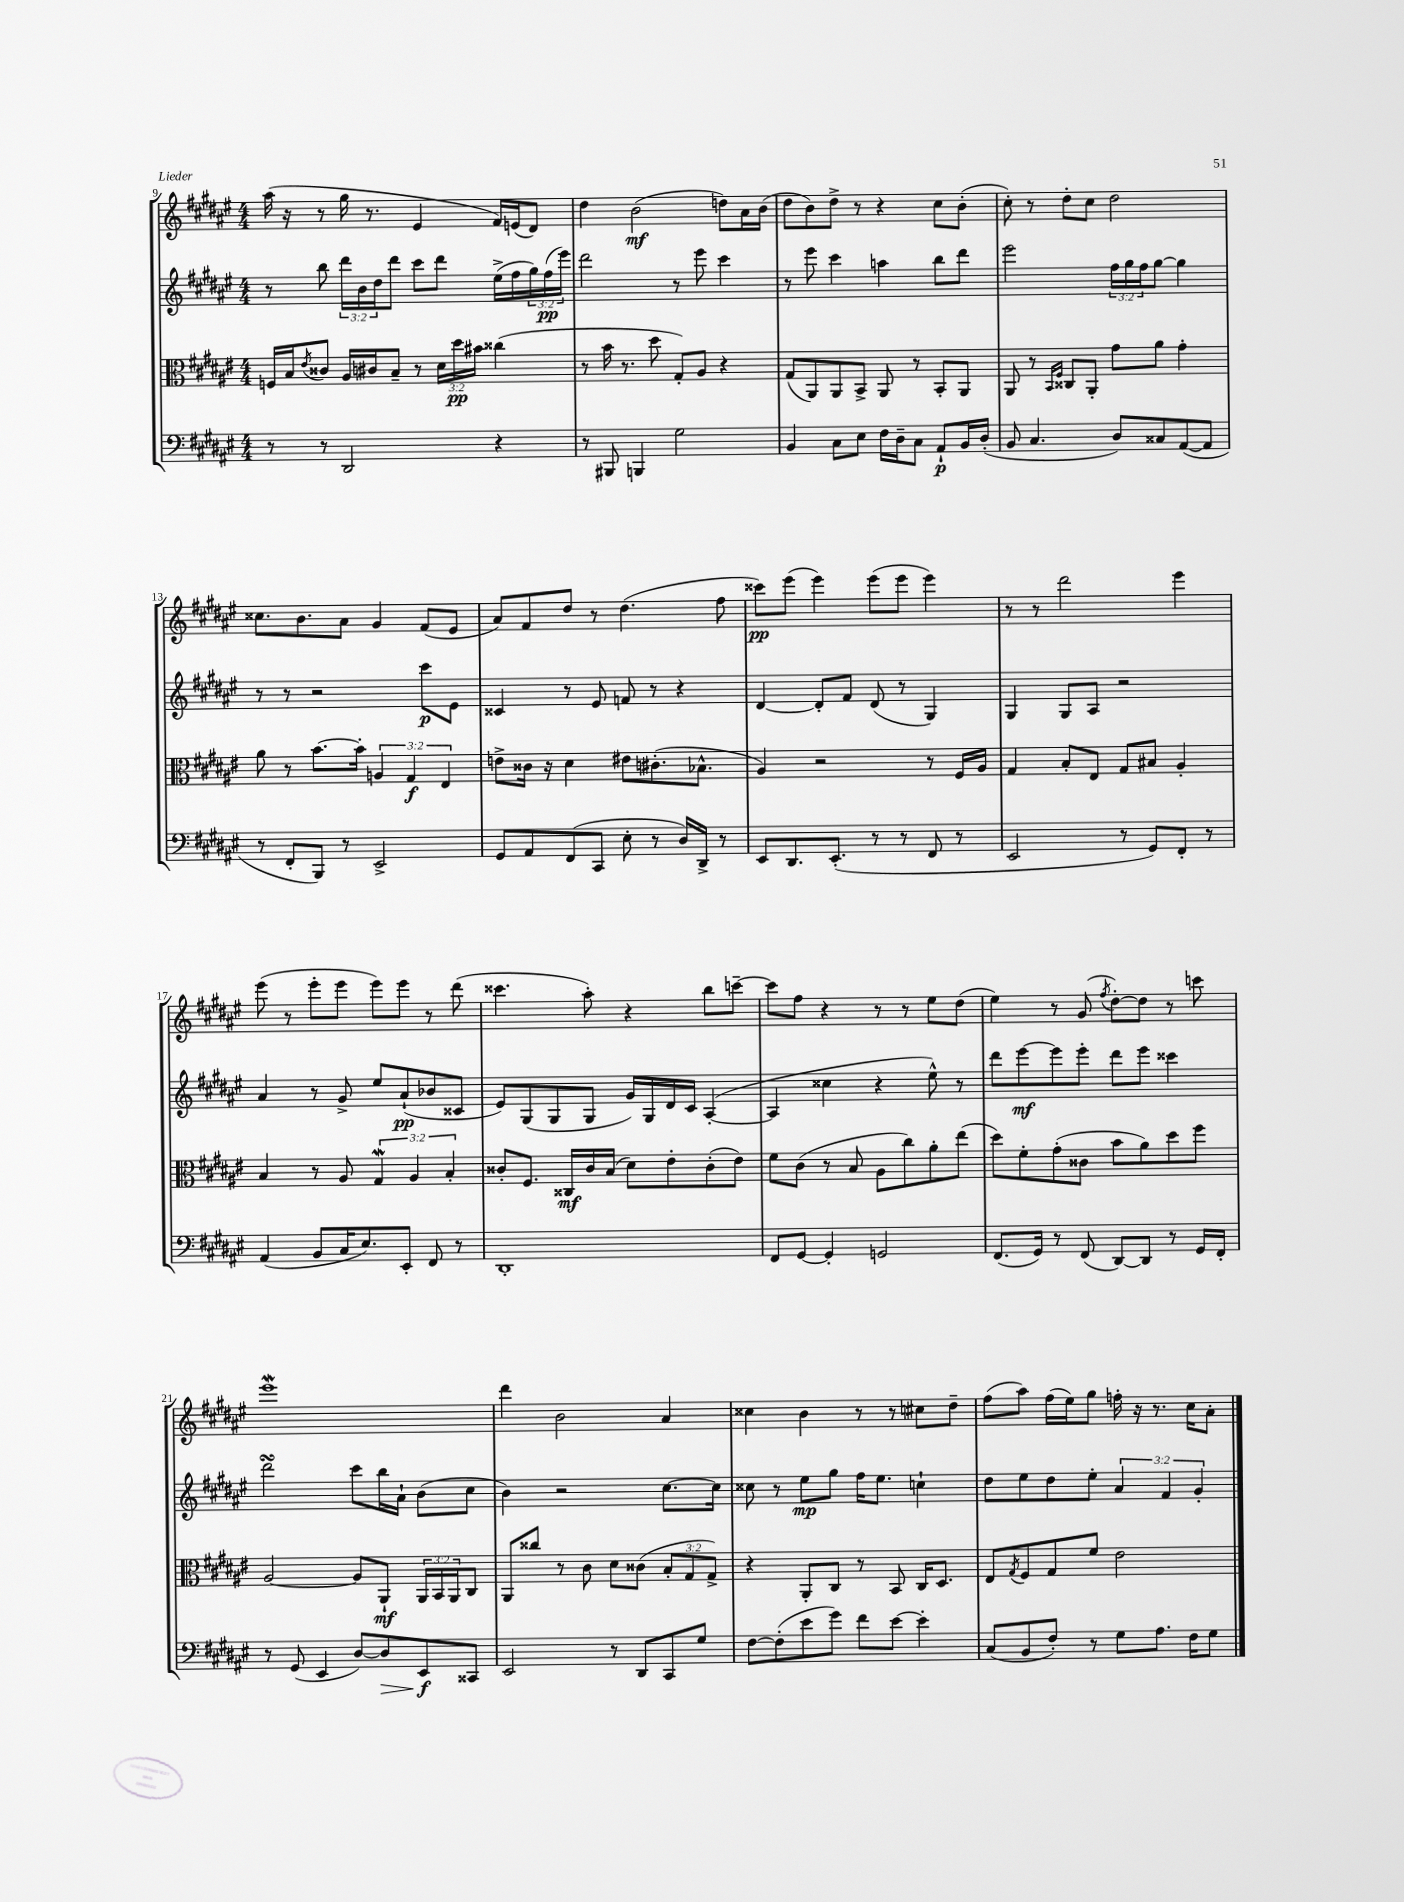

**kern	**dynam	**kern	**dynam	**kern	**dynam	**kern	**dynam
*part4	*part4	*part3	*part3	*part2	*part2	*part1	*part1
*staff4	*staff4	*staff3	*staff3	*staff2	*staff2	*staff1	*staff1
*clefF4	*	*clefC3	*	*clefG2	*	*clefG2	*
*k[f#c#g#d#a#e#]	*	*k[f#c#g#d#a#e#]	*	*k[f#c#g#d#a#e#]	*	*k[f#c#g#d#a#e#]	*
*M4/4	*	*M4/4	*	*M4/4	*	*M4/4	*
=9	=9	=9	=9	=9	=9	=9	=9
8r	.	16Fn/LL	.	8r	.	(16aa#\	.
.	.	16B/J	.	.	.	16r	.
.	.	8qe#/	.	.	.	.	.
8r	.	8c##X/J	.	8bb\	.	8r	.
2DD#/	.	16A#/LL	.	24ddd#\LL	.	16gg#\	.
.	.	.	.	24b\	.	.	.
.	.	16c#X/J	.	.	.	8.r	.
.	.	.	.	24dd#\J	.	.	.
.	.	8B~/J	.	8ddd#\J	.	.	.
.	.	8r	.	8ccc#\L	.	4e#/	.
.	.	24d#\LL	.	8ddd#\J	.	.	.
.	.	24dd#\	pp	.	.	.	.
.	.	24b#X\JJ	.	.	.	.	.
4r	.	(4cc##X\	.	(16ee#^\LL	.	16f#/LL)	.
.	.	.	.	16ff#\	.	(16en/J	.
.	.	.	.	24gg#\)	.	8d#/J)	.
.	.	.	.	(24ff#\	pp	.	.
.	.	.	.	24eee#\JJ)	.	.	.
=10	=10	=10	=10	=10	=10	=10	=10
8r	.	8r	.	2ddd#\	.	4dd#\	.
8BBB#X/	.	16b\	.	.	.	.	.
.	.	8.r	.	.	.	.	.
4BBBn/	.	.	.	.	.	(2b\	mf
.	.	8dd#\	.	.	.	.	.
2G#\	.	8G#'/L)	.	8r	.	.	.
.	.	8A#/J	.	8eee#\	.	.	.
.	.	4r	.	4ccc#\	.	8ddn\L)	.
.	.	.	.	.	.	16a#\L	.
.	.	.	.	.	.	(16b\JJ	.
=11	=11	=11	=11	=11	=11	=11	=11
4BB/	.	(8G#/L	.	8r	.	8dd#\L	.
.	.	8AA#/)	.	8eee#\	.	8b\)	.
8C#\L	.	8AA#/	.	4ccc#\	.	8dd#^\J	.
8E#\J	.	8BB^/J	.	.	.	8r	.
16F#\LL	.	8AA#/	.	4aan\	.	4r	.
16D#~\J	.	.	.	.	.	.	.
8C#\J	.	8r	.	.	.	.	.
8AA#`/L	p	8BB'/L	.	8bb\L	.	8cc#\L	.
16BB/L	.	8AA#/J	.	8ddd#\J	.	(8b'\J	.
(16D#'/JJ	.	.	.	.	.	.	.
=12	=12	=12	=12	=12	=12	=12	=12
8BB/	.	8AA#/	.	2eee#\	.	8cc#'\)	.
4.C#/	.	8r	.	.	.	8r	.
.	.	16qqBB/LL	.	.	.	.	.
.	.	16qqF#/JJ	.	.	.	.	.
.	.	8C##X/L	.	.	.	8dd#'\L	.
.	.	8AA#'/J	.	.	.	8cc#\J	.
8D#/L)	.	8g#\L	.	24ff#\LL	.	2dd#\	.
.	.	.	.	24gg#\	.	.	.
.	.	.	.	24ff#\J	.	.	.
8C##X/	.	8a#\J	.	[8gg#\J	.	.	.
([8AA#/	.	4g#'\	.	4gg#\]	.	.	.
8AA#/J]	.	.	.	.	.	.	.
!!LO:LB:g=z
=13	=13	=13	=13	=13	=13	=13	=13
8r	.	8a#\	.	8r	.	8.cc##X\L	.
8FF#'/L	.	8r	.	8r	.	.	.
.	.	.	.	.	.	8.b\	.
8BBB/J)	.	[8.b\L	.	2r	.	.	.
8r	.	.	.	.	.	8a#\J	.
.	.	16b'\Jk]	.	.	.	.	.
2EE#^/	.	6An/	.	.	.	4g#/	.
.	.	6G#/	f	.	.	.	.
.	.	.	.	8ccc#\L	p	(8f#/L	.
.	.	6E#/	.	.	.	.	.
.	.	.	.	8e#\J	.	8e#/J	.
=14	=14	=14	=14	=14	=14	=14	=14
8GG#/L	.	8en^\L	.	4c##X/	.	8a#/L)	.
8AA#/	.	16c##X\Jk	.	.	.	8f#/	.
.	.	16r	.	.	.	.	.
(8FF#/	.	4d#\	.	8r	.	8dd#/J	.
8CC#/J	.	.	.	8e#/	.	8r	.
8E#'\	.	8e#X\L	.	8fn/	.	(4.dd#\	.
8r	.	(8.c#X'\	.	8r	.	.	.
16D#/LL)	.	.	.	4r	.	.	.
16DD#^/JJ	.	8.B-X^^\J	.	.	.	.	.
8r	.	.	.	.	.	8ff#\	.
=15	=15	=15	=15	=15	=15	=15	=15
8EE#/L	.	4A#/)	.	[4d#/	.	8ccc##X\L)	pp
8.DD#/	.	.	.	.	.	(8eee#\J	.
.	.	2r	.	8d#'/L]	.	4eee#\)	.
(8.EE#'/J	.	.	.	.	.	.	.
.	.	.	.	8f#/J	.	.	.
8r	.	.	.	(8d#/	.	(8eee#\L	.
8r	.	.	.	8r	.	8eee#\J	.
8FF#/	.	8r	.	4G#/)	.	4eee#\)	.
8r	.	16F#/LL	.	.	.	.	.
.	.	16A#/JJ	.	.	.	.	.
=16	=16	=16	=16	=16	=16	=16	=16
2EE#/	.	4G#/	.	4G#/	.	8r	.
.	.	.	.	.	.	8r	.
.	.	8B'/L	.	8G#/L	.	2ddd#\	.
.	.	8E#/J	.	8A#/J	.	.	.
8r	.	8G#/L	.	2r	.	.	.
8GG#/L)	.	8B#X/J	.	.	.	.	.
8FF#'/J	.	4A#'/	.	.	.	4eee#\	.
8r	.	.	.	.	.	.	.
!!LO:LB:g=z
=17	=17	=17	=17	=17	=17	=17	=17
(4AA#/	.	4B/	.	4a#/	.	(8eee#\	.
.	.	.	.	.	.	8r	.
8BB/L	.	8r	.	8r	.	8eee#'\L	.
16C#/K	.	8A#/	.	8g#^/	.	8eee#\J	.
8.E#/)	.	.	.	.	.	.	.
.	.	6G#W/	.	8ee#/L	.	8eee#\L)	.
8EE#'/J	.	.	.	(8a#`/	pp	8eee#\J	.
.	.	6A#/	.	.	.	.	.
8FF#/	.	.	.	8b-X/	.	8r	.
.	.	6B'/	.	.	.	.	.
8r	.	.	.	8c##X/J	.	(8ddd#\	.
=18	=18	=18	=18	=18	=18	=18	=18
1DD#'	.	8c##X'/L	.	8e#/L)	.	4.ccc##X\	.
.	.	8.F#/J	.	(8G#/	.	.	.
.	.	.	.	8G#/	.	.	.
.	.	16C##X/LL	mf	.	.	.	.
.	.	16c##/	.	8G#/J	.	8aa#'\)	.
.	.	(16B/JJ	.	.	.	.	.
.	.	8d#\L)	.	16g#/LL)	.	4r	.
.	.	.	.	16G#/	.	.	.
.	.	8e#'\	.	16d#/	.	.	.
.	.	.	.	16c#/JJ	.	.	.
.	.	(8c##'\	.	([4A#'/	.	8bb\L	.
.	.	8e#\J)	.	.	.	[8cccn~\J	.
=19	=19	=19	=19	=19	=19	=19	=19
8FF#/L	.	8f#\L	.	4A#/]	.	8ccc\L]	.
[8GG#/J	.	(8c#\J	.	.	.	8ff#\J	.
4GG#'/]	.	8r	.	4cc##X\	.	4r	.
.	.	8B/	.	.	.	.	.
2GGn/	.	8A#\L	.	4r	.	8r	.
.	.	8cc#\)	.	.	.	8r	.
.	.	8a#'\	.	8ee#^^\)	.	8ee#\L	.
.	.	(8ee#\J	.	8r	.	(8dd#\J	.
=20	=20	=20	=20	=20	=20	=20	=20
(8.FF#/L	.	8dd#\L)	.	8ddd#\L	.	4ee#\)	.
.	.	8f#'\	.	[8eee#\	mf	.	.
16GG#/Jk)	.	.	.	.	.	.	.
8r	.	(8g#'\	.	8eee#\]	.	8r	.
(8FF#/	.	8c##X\J	.	8eee#'\J	.	(8g#/	.
.	.	.	.	.	.	8qff#/	.
[8DD#/L)	.	8b\L	.	8ddd#\L	.	[8dd#'\L)	.
8DD#/J]	.	8a#\)	.	8eee#\J	.	8dd#\J]	.
8r	.	8dd#\	.	4ccc##X\	.	8r	.
16GG#/LL	.	8ff#\J	.	.	.	8cccn\	.
16FF#'/JJ	.	.	.	.	.	.	.
!!LO:LB:g=z
=21	=21	=21	=21	=21	=21	=21	=21
8r	.	[2A#/	.	2ddd#sSSS\	.	1eee#W	.
(8GG#/	.	.	.	.	.	.	.
4EE#/	.	.	.	.	.	.	.
[8D#/L)	.	8A#/L]	.	8ccc#\L	.	.	.
!	!LO:HP:b	!	!	!	!	!	!
8D#/]	>	8AA#`/J	mf	16bb\L	.	.	.
.	.	.	.	16a#`\JJ	.	.	.
8EE#/	f	24AA#/LL	.	(8b\L	.	.	.
.	.	24BB/	.	.	.	.	.
.	.	24AA#/J	.	.	.	.	.
8CC##X/J	]	8C#/J	.	8cc#\J	.	.	.
=22	=22	=22	=22	=22	=22	=22	=22
2EE#/	.	8AA#/L	.	4b\)	.	4ddd#\	.
.	.	8cc##X/J	.	.	.	.	.
.	.	8r	.	2r	.	2b\	.
.	.	8c#\	.	.	.	.	.
8r	.	8d#\L	.	.	.	.	.
8DD#/L	.	(8c##X\J	.	.	.	.	.
8CC#/	.	12B'/L	.	[8.cc#\L	.	4a#/	.
.	.	12G#/	.	.	.	.	.
8G#/J	.	.	.	.	.	.	.
.	.	12G#^/J)	.	.	.	.	.
.	.	.	.	16cc#\Jk]	.	.	.
=23	=23	=23	=23	=23	=23	=23	=23
[8F#\L	.	4r	.	8cc##X\	.	4cc##X\	.
(8F#'\]	.	.	.	8r	.	.	.
8e#\	.	8AA#'/L	.	8ee#\L	mp	4b\	.
8g#\J)	.	8C#/J	.	8gg#\J	.	.	.
8f#\L	.	8r	.	16ff#\KL	.	8r	.
.	.	.	.	8.ee#\J	.	.	.
[8e#\J	.	8BB/	.	.	.	8r	.
4e#'\]	.	16C#/KL	.	4ccn`\	.	8cc#X\L	.
.	.	8.D#/J	.	.	.	.	.
.	.	.	.	.	.	8dd#~\J	.
=24	=24	=24	=24	=24	=24	=24	=24
(8C#/L	.	8E#/L	.	8dd#\L	.	(8ff#\L	.
.	.	8qG#/	.	.	.	.	.
8BB/	.	8F#/	.	8ee#\	.	8aa#\J)	.
8F#'/J)	.	8G#/	.	8dd#\	.	(16ff#\LL	.
.	.	.	.	.	.	16ee#\J)	.
8r	.	8f#/J	.	8ee#'\J	.	8gg#\J	.
8G#\L	.	2e#\	.	6a#/	.	16ffn'\	.
.	.	.	.	.	.	16r	.
8.A#\J	.	.	.	.	.	8.r	.
.	.	.	.	6f#/	.	.	.
16F#\KL	.	.	.	.	.	16cc#\KL	.
.	.	.	.	6g#'/	.	.	.
8G#\J	.	.	.	.	.	8a#'\J	.
==	==	==	==	==	==	==	==
*-	*-	*-	*-	*-	*-	*-	*-
